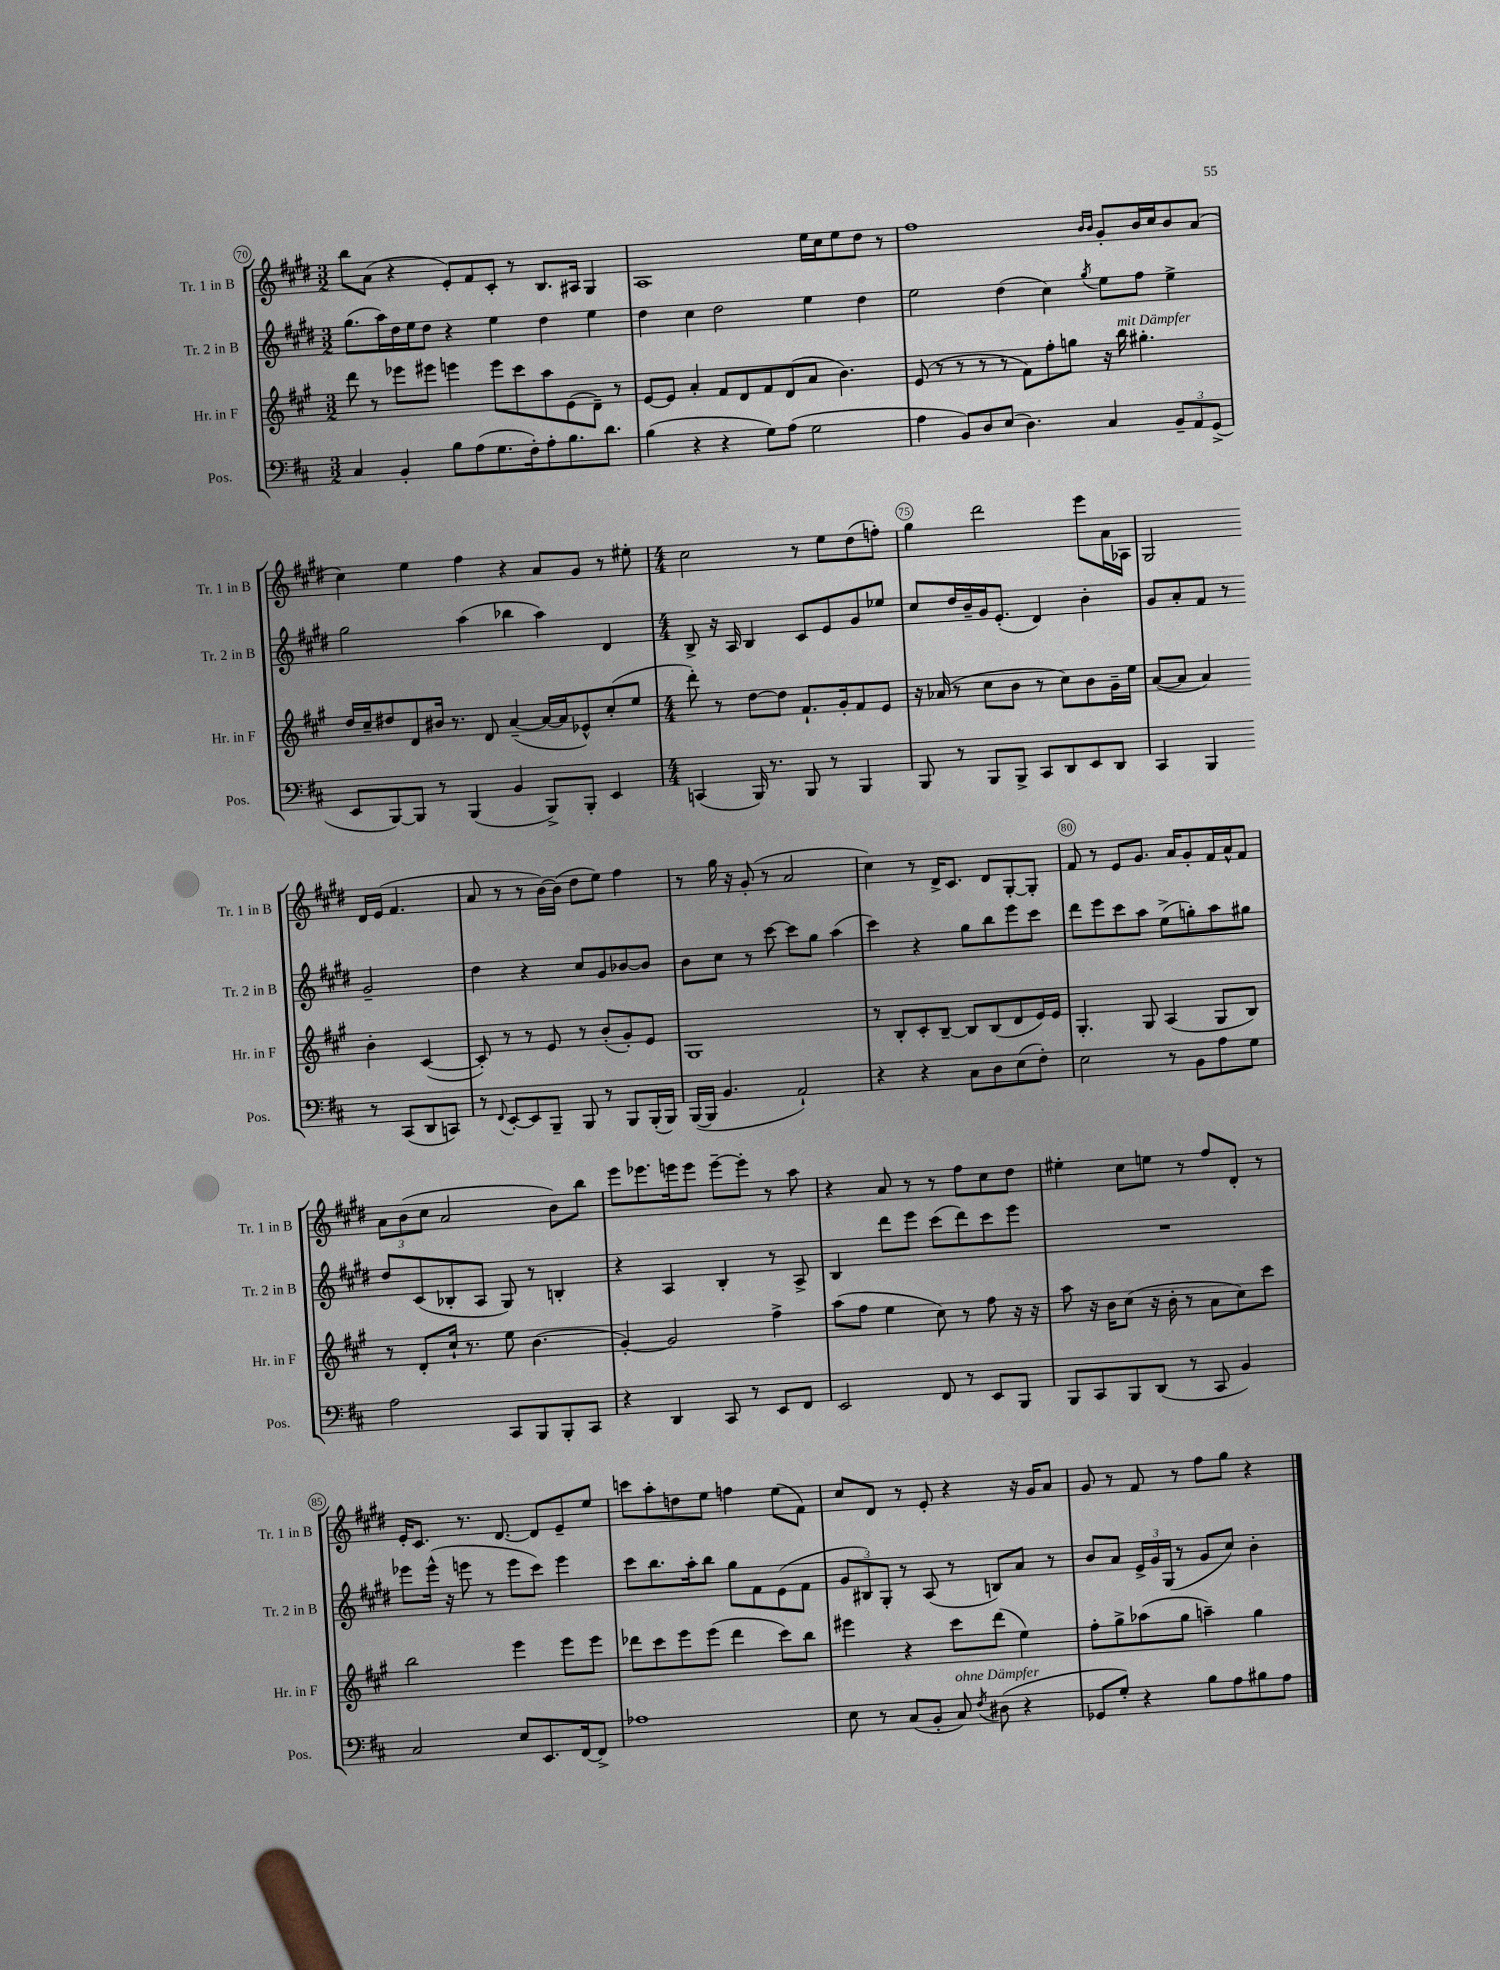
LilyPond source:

<<
\new StaffGroup <<
\new Staff = "s0" \with { instrumentName = "Tr. 1 in B" shortInstrumentName = "Tr. 1 in B" } {
    \clef treble \key e \major \numericTimeSignature \time 3/2
    \autoBeamOff b''8[ a'8]( r4 e'8[-.) fis'8 cis'8]-. r8 b8.[ ais16] gis4 |
    a1 e''16[ cis''16 e''8 dis''8] r8 |
    fis''1 \grace { b'16[ b'16] } gis'8[-. b'16 cis''16 b'8 a'8]( |
    cis''4) e''4 fis''4 r4 a'8[ gis'8] r8 eis''8-. |
    \numericTimeSignature \time 4/4 cis''2 r8 e''8[ dis''8( f''8]-.) |
    gis''4 dis'''2 e'''8[ a'16 aes16] |
    gis2 dis'16[ e'16]( fis'4. |
    a'8 r8 r8 b'16[~) b'16]( dis''8[ e''8]) fis''4 |
    r8 gis''16 r16 gis'8-.( r8 a'2 |
    cis''4) r8 dis'16[-> cis'8.] dis'8[ gis8~-. gis8]-. |
    fis'8 r8 e'8[ gis'8.] a'16[ gis'8-. fis'16 a'16-^ fis'8] |
    \tuplet 3/2 { a'8[ b'8( cis''8] } a'2 b'8[) b''8] |
    e'''8[ ees'''8. e'''16 e'''8] e'''8[~-- e'''8]-. r8 a''8 |
    r4 a'8 r8 r8 fis''8[ cis''8 dis''8] |
    eis''4-. cis''8[ e''8] r8 fis''8[ dis'8]-. r8 |
    e'16[-. cis'8.] r8. dis'8.~ dis'8[ e'8-- e''8] |
    c'''8[ a''8-. d''8 e''8] f''4 e''8[( fis'8]) |
    cis''8[ dis'8] r8 e'8-. r4 r16 gis'16[ a'8] |
    gis'8 r8 fis'8 r8 fis''8[ gis''8] r4 \bar "|." |
}
\new Staff = "s1" \with { instrumentName = "Tr. 2 in B" shortInstrumentName = "Tr. 2 in B" } {
    \clef treble \key e \major \numericTimeSignature \time 3/2
    \autoBeamOff gis''8.[( a''16) dis''16 e''16 dis''8] r4 e''4 dis''4 e''4 |
    dis''4 cis''4 dis''2 e''4 dis''4 |
    e''2 dis''4( cis''4) \acciaccatura { gis''8 } e''8[ fis''8] e''4-> |
    gis''2 a''4( bes''4 a''4) dis'4 |
    \numericTimeSignature \time 4/4 b8-> r16 a16 b4 cis'8[ e'8 gis'8 ees''8] |
    cis''8[ dis''16 b'16-- gis'16 e'8.]-.( dis'4) b'4-. |
    gis'8[ a'8-. fis'8] r8 gis'2-- |
    dis''4 r4 cis''8[ gis'8 bes'8~ bes'8] |
    b'8[ cis''8] r8 cis'''8~ cis'''8[ gis''8] a''4( |
    cis'''4) r4 gis''8[ b''8 e'''8 cis'''8] |
    dis'''8[ e'''8 cis'''8 a''8] e''8[->( g''8-.) a''8 gis''8] |
    dis''8[ cis'8( bes8-. a8] gis8) r8 b4-. |
    r4 a4 b4-. r8 a8-> |
    b4 dis'''8[ e'''8] cis'''8[( dis'''8) cis'''8 e'''8] |
    R1 |
    ees'''8[ ees'''16]-^( r16 e'''8 r8 e'''8[ cis'''8]) e'''4 |
    cis'''8[ b''8. a''16-. b''8] gis''8[ fis'8 e'8( fis'8] |
    \tuplet 3/2 { gis'8[ bis8) gis8]-. } r8 a8( r8 b8[) a'8] r8 |
    b'8[ a'8] \tuplet 3/2 { e'16[-> gis'16 gis16]( } r8 gis'8[ cis''8]) b'4-. \bar "|." |
}
\new Staff = "s2" \with { instrumentName = "Hr. in F" shortInstrumentName = "Hr. in F" } {
    \clef treble \key a \major \numericTimeSignature \time 3/2
    \autoBeamOff d'''8 r8 ees'''8[ eis'''8] e'''4 e'''8[ cis'''8 a''8 e'8( d'8]--) r8 |
    e'8[~ e'8] a'4-. fis'8[ d'8 fis'8 d'8( a'8] b'4.) |
    e'8( r8 r8 r8 r8 fis'8[) fis''8-. g''8] r16 b''16^\markup { \italic "mit Dämpfer" } gis''4.-. |
    d''16[ cis''16-- dis''8 d'8 bis'16] r8. d'8 a'4~--( a'16[~ a'16 ees'8-^) cis''8-.( e''8] |
    \numericTimeSignature \time 4/4 d'''8-.) r8 d''8[~ d''8] fis'8.[-! gis'16-. fis'8 e'8] |
    r16 aes'16( r8 cis''8[ b'8] r8 cis''8[) b'8 gis'16-- e''16] |
    a'8[~( a'8] a'4) b'4-. cis'4~( |
    cis'8-.) r8 r8 e'8 r8 b'8[-.( gis'8-.) e'8] |
    gis1 |
    r8 b8[-. cis'8-. b8]~-- b8[ b8( d'8 e'16) e'16] |
    gis4.-. gis8 a4( gis8[ b8]) |
    r8 d'8[-. cis''16]-! r8. e''8 b'4.( |
    gis'4~-.) gis'2 fis''4-> |
    a''8[( fis''8] e''4 cis''8) r8 fis''8 r16 r16 |
    a''8 r16 b'16[ cis''8]( r16 b'16-. r8 a'8[ cis''8) cis'''8] |
    b''2 e'''4 e'''8[ e'''8] |
    des'''8[ cis'''8 e'''8 e'''8]( des'''4 cis'''8[) b''8] |
    eis'''4 r4 cis'''8[ d'''8]( e''4) |
    fis''8[-. gis''8-> aes''8( gis''8] a''4--) gis''4 \bar "|." |
}
\new Staff = "s3" \with { instrumentName = "Pos." shortInstrumentName = "Pos." } {
    \clef bass \key d \major \numericTimeSignature \time 3/2
    \autoBeamOff cis4 b,4-. b8[ a8( g8. fis16-.) a8-. b8. d'8.] |
    b4( r4 r4 g8[) a8]( g2 |
    a4 b,8[) d8 e8]( d4.) cis4 \tuplet 3/2 { b,8[-- a,8 g,8]->( } |
    e,8[ b,,8~) b,,8] r8 b,,4( b,4 b,,8[->) b,,8]-. e,4 |
    \numericTimeSignature \time 4/4 c,4( b,,16) r8. b,,8 r8 b,,4 |
    b,,8 r8 b,,8[ b,,8]-> cis,8[ d,8 e,8 d,8] |
    cis,4 b,,4 r8 cis,8[( d,8 c,8]) |
    r8 \appoggiatura { fis,8 } e,8[~-. e,8 b,,8]-- b,,8 r8 b,,8[ b,,16-.( b,,16]) |
    b,,16[~( b,,16] b,4. a,2-!) |
    r4 r4 cis8[ d8 e8( fis8]-.) |
    e2 r8 b,8[ a8 g8] |
    a2 cis,8[ b,,8 b,,8-. cis,8] |
    r4 d,4 cis,8 r8 e,8[ fis,8] |
    e,2 fis,8 r8 e,8[ b,,8] |
    b,,8[ cis,8 b,,8 d,8]( r8 cis,8 b,4) |
    cis2 e8[ e,8. fis,16~ fis,8]-> |
    aes1 |
    e8 r8 cis8[( b,8]-. cis8^\markup { \italic "ohne Dämpfer" }) \acciaccatura { fis8 } dis8( r4 |
    ges,8[ g8]-.) r4 b8[ a8 bis8 a8] \bar "|." |
}
>>
>>
\layout { \context { \Score currentBarNumber = #70 \override BarNumber.break-visibility = ##(#f #t #t) barNumberVisibility = #(every-nth-bar-number-visible 5) \override BarNumber.stencil = #(make-stencil-circler 0.1 0.3 ly:text-interface::print) } }
